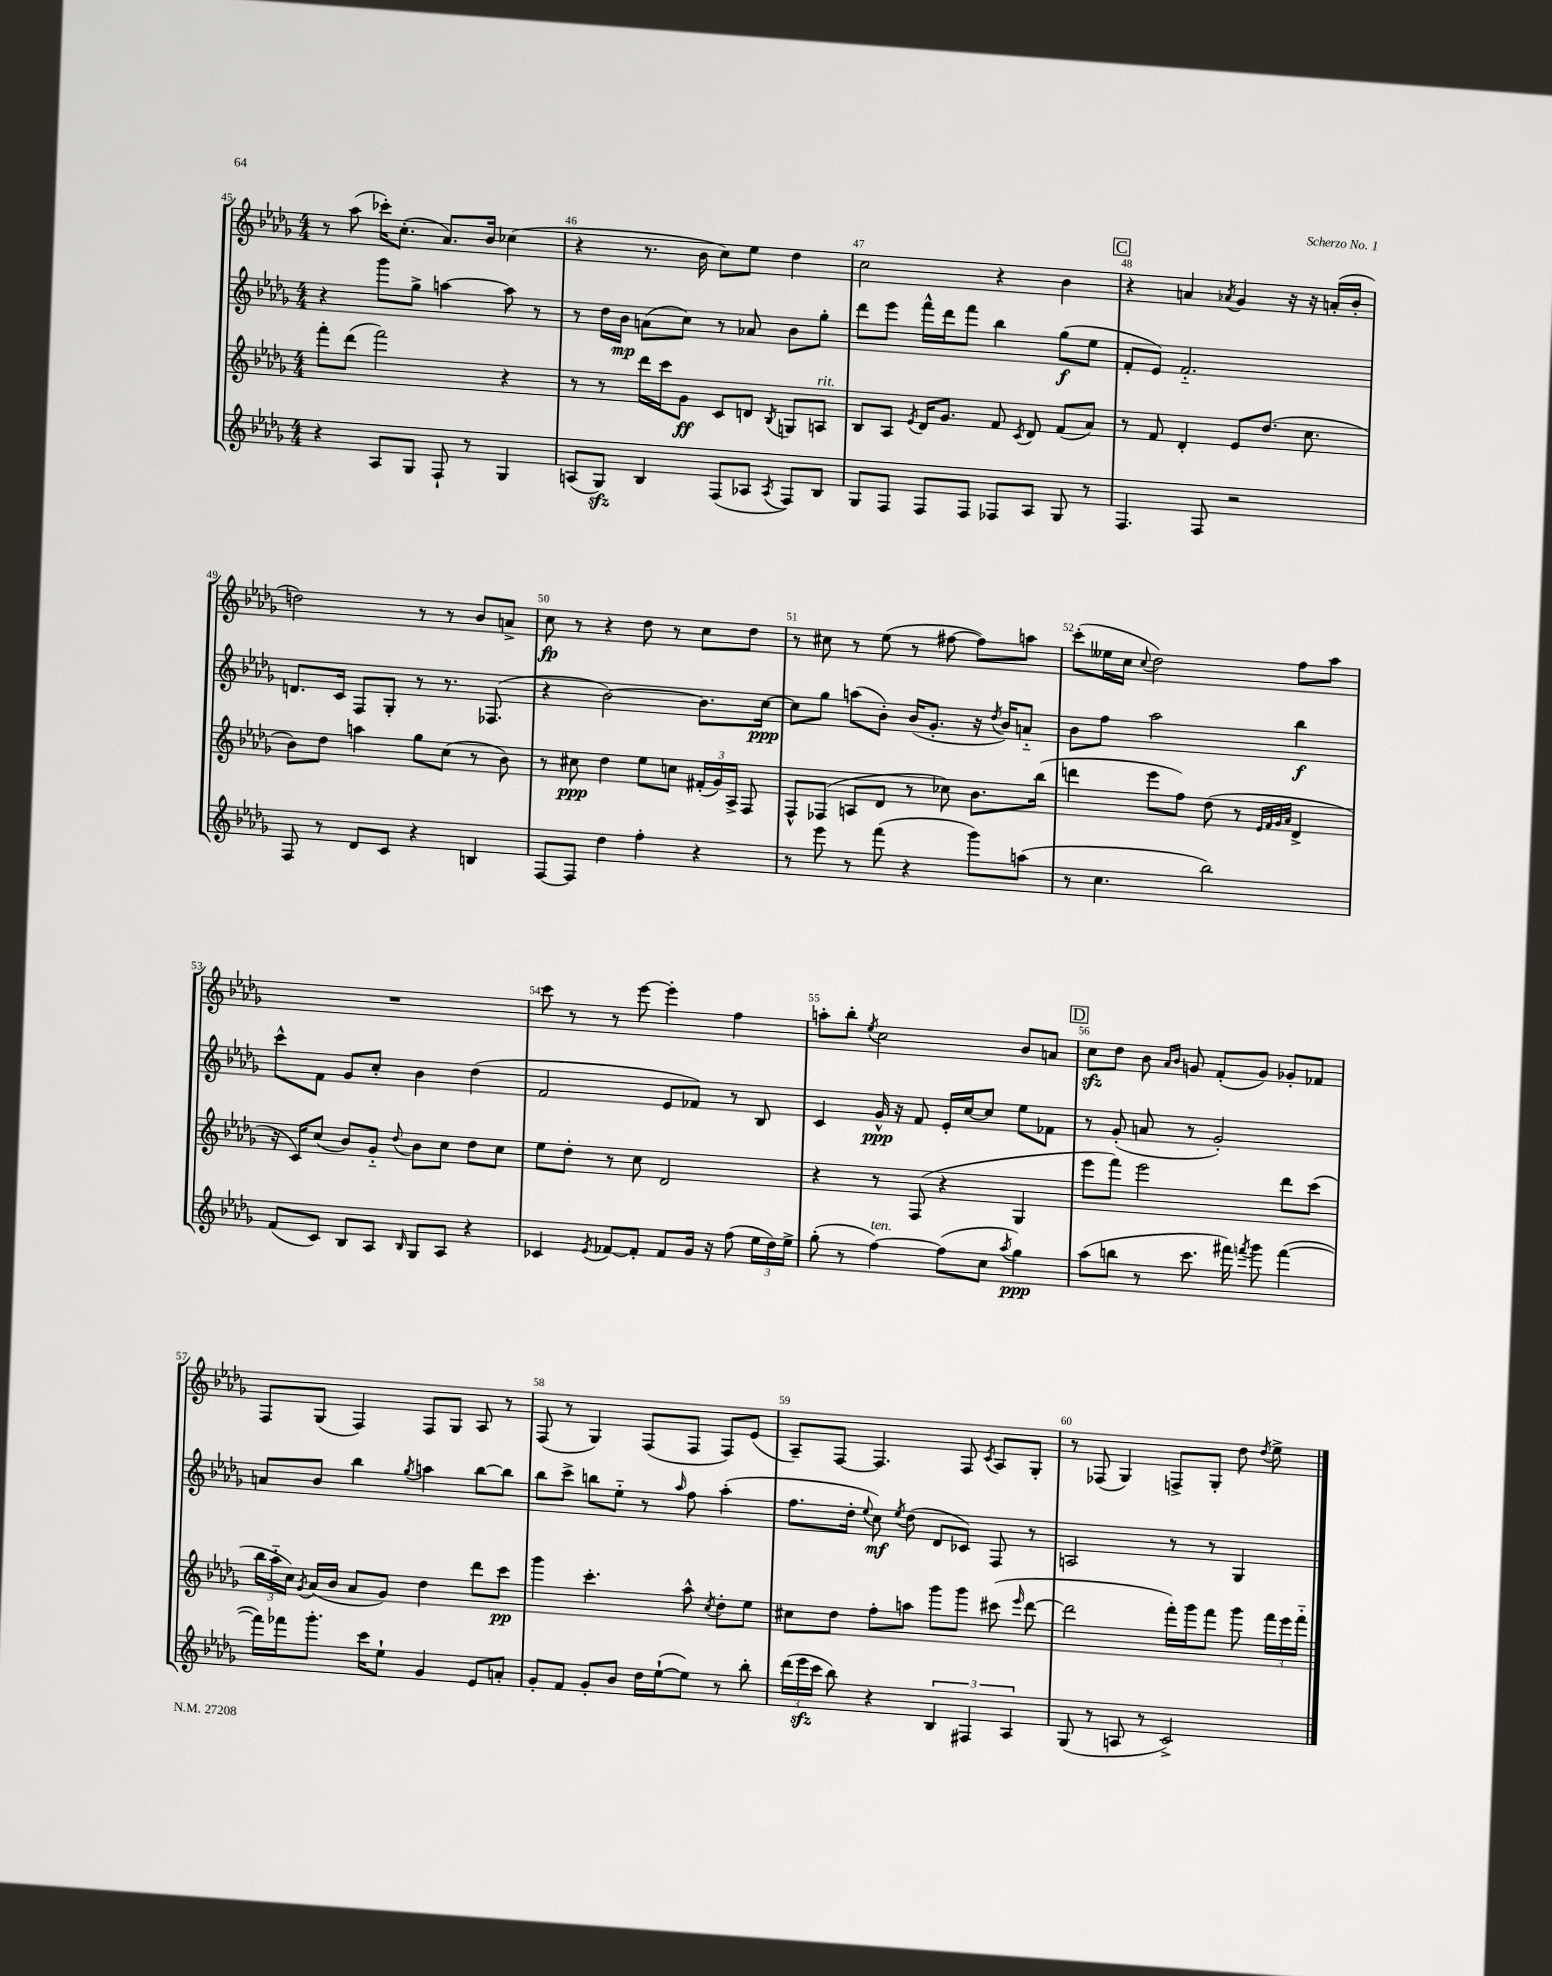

**kern	**dynam	**kern	**dynam	**kern	**dynam	**kern	**dynam
*part4	*part4	*part3	*part3	*part2	*part2	*part1	*part1
*staff4	*staff4	*staff3	*staff3	*staff2	*staff2	*staff1	*staff1
*clefG2	*	*clefG2	*	*clefG2	*	*clefG2	*
*k[b-e-a-d-g-]	*	*k[b-e-a-d-g-]	*	*k[b-e-a-d-g-]	*	*k[b-e-a-d-g-]	*
*M4/4	*	*M4/4	*	*M4/4	*	*M4/4	*
=45	=45	=45	=45	=45	=45	=45	=45
4r	.	8fff'\L	.	4r	.	8r	.
.	.	(8ddd-\J	.	.	.	(8aa-\	.
8A-/L	.	2fff\)	.	8ggg-\L	.	16ccc-X'\KL)	.
.	.	.	.	.	.	(8.cc'\J	.
8G-/J	.	.	.	8gg-^\J	.	.	.
8F`/	.	.	.	[4aan\	.	8.a-/L)	.
8r	.	.	.	.	.	.	.
.	.	.	.	.	.	16b-/Jk	.
4G-/	.	4r	.	8aa\]	.	(4cc-X\	.
.	.	.	.	8r	.	.	.
=46	=46	=46	=46	=46	=46	=46	=46
(8An/L	.	8r	.	8r	.	4r	.
8G-zz/J)	.	8r	.	16dd-\LL	.	.	.
.	.	.	.	16b-\JJ	mp	.	.
4B-/	.	16ddd-\LL	.	(8an\L	.	8.r	.
.	.	16ccc\J	.	.	.	.	.
.	.	8g-\J	ff	8cc\J)	.	.	.
.	.	.	.	.	.	16b-\	.
(8F/L	.	8c/L	.	8r	.	8cc\L)	.
8A-X/J	.	8dn/J	.	8a-X/	.	8ee-\J	.
8qA-/	.	8qB-/	.	.	.	.	.
8F/L)	.	8Gn/L	.	8b-\L	.	4dd-\	.
!	!	!LO:TX:a:i:t=rit.	!	!	!	!	!
8B-/J	.	8An/J	.	8gg-'\J	.	.	.
=47	=47	=47	=47	=47	=47	=47	=47
8G-/L	.	8B-/L	.	8ddd-\L	.	2cc\	.
8F/J	.	8A-/J	.	8eee-\J	.	.	.
.	.	8qe-/	.	.	.	.	.
8F/L	.	16d-/KL	.	16fff^^\LL	.	.	.
.	.	8.g-/J	.	16ddd-\J	.	.	.
8F/J	.	.	.	8fff\J	.	.	.
8F-X/L	.	8f/	.	4bb-\	.	4r	.
.	.	8qc/	.	.	.	.	.
8A-/J	.	8d-/	.	.	.	.	.
8G-/	.	(8f/L	.	(8gg-\L	f	4b-\	.
8r	.	8a-/J)	.	8ee-\J	.	.	.
!!LO:REH:place=s1:t=C
=48	=48	=48	=48	=48	=48	=48	=48
4.F/	.	8r	.	8f'/L	.	4r	.
.	.	8f/	.	8e-/J)	.	.	.
.	.	4d-'/	.	2.f/	.	4an/	.
8F/	.	.	.	.	.	.	.
.	.	.	.	.	.	8qa-X/	.
2r	.	8e-/L	.	.	.	4g-/	.
.	.	(8.dd-/J	.	.	.	.	.
.	.	.	.	.	.	16r	.
.	.	8.cc\	.	.	.	16r	.
.	.	.	.	.	.	(16an'/LL	.
.	.	.	.	.	.	16b-'/JJ	.
!!LO:LB:g=z
=49	=49	=49	=49	=49	=49	=49	=49
8F/	.	8b-\L)	.	8.dn/L	.	2ddn\)	.
8r	.	8dd-\J	.	.	.	.	.
.	.	.	.	16c/Jk	.	.	.
8d-/L	.	4aan\	.	8F/L	.	.	.
8c/J	.	.	.	8G-'/J	.	.	.
4r	.	8gg-\L	.	8r	.	8r	.
.	.	(8cc\J	.	8.r	.	8r	.
4Bn/	.	8r	.	.	.	8b-/L	.
.	.	.	.	(8.F-X/	.	.	.
.	.	8b-\)	.	.	.	8an^/J	.
=50	=50	=50	=50	=50	=50	=50	=50
[8F/L	.	8r	.	4r	.	8cc\	fp
8F/J]	.	8cc#X\	ppp	.	.	8r	.
4dd-\	.	4dd-\	.	[2b-\)	.	4r	.
4ff'\	.	8ee-\L	.	.	.	8dd-\	.
.	.	8ccn\J	.	.	.	8r	.
4r	.	(24f#X'/LL	.	8.b-\L]	.	8cc\L	.
.	.	24g-/)	.	.	.	.	.
.	.	24A-^/JJ	.	.	.	.	.
.	.	8F/	.	.	.	8dd-\J	.
.	.	.	.	[16cc\Jk	ppp	.	.
=51	=51	=51	=51	=51	=51	=51	=51
8r	.	8F^^/L	.	8cc\L]	.	8r	.
8eee-\	.	(8F-X/J	.	8gg-\J	.	8cc#X\	.
8r	.	8An/L	.	(8aan\L	.	8r	.
(8fff\	.	8d-/J	.	8b-'\J)	.	(8ee-\	.
4r	.	8r	.	(16b-/KL	.	8r	.
.	.	.	.	8.g-'/J	.	.	.
.	.	8cc-X\)	.	.	.	[8ff#X\	.
8ggg-\L)	.	8.b-\L	.	16r	.	8ff#\L])	.
.	.	.	.	8qdd-/	.	.	.
.	.	.	.	16b-/KL)	.	.	.
(8aan\J	.	.	.	8an/J	.	8aan\J	.
.	.	(16bb-\Jk	.	.	.	.	.
=52	=52	=52	=52	=52	=52	=52	=52
8r	.	4dddn\	.	8b-\L	.	(8ccc'\L	.
4.cc\	.	.	.	8ff\J	.	16ee--X\L	.
.	.	.	.	.	.	16cc\JJ	.
.	.	.	.	.	.	8qqcc/	.
.	.	8eee-\L	.	2aa-\	.	2dd-\)	.
.	.	8ff\J)	.	.	.	.	.
2bb-\)	.	(8dd-\	.	.	.	.	.
.	.	8r	.	.	.	.	.
.	.	32qqe-/LLL	.	.	.	.	.
.	.	32qqf/	.	.	.	.	.
.	.	32qqg-/	.	.	.	.	.
.	.	32qqa-/JJJ	.	.	.	.	.
.	.	4d-^/	.	4bb-\	f	8ff\L	.
.	.	.	.	.	.	8aa-\J	.
!!LO:LB:g=z
=53	=53	=53	=53	=53	=53	=53	=53
(8f/L	.	16r	.	8ccc^^\L	.	1r	.
.	.	16c/KL)	.	.	.	.	.
8c/J)	.	(8cc/J	.	8f\J	.	.	.
8B-/L	.	8b-/L)	.	8g-/L	.	.	.
8A-/J	.	8g-/J	.	8cc'/J	.	.	.
16qqB-/	.	8qqdd-/	.	.	.	.	.
8G-/L	.	8b-\L	.	4b-\	.	.	.
8A-/J	.	8cc\J	.	.	.	.	.
4r	.	8dd-\L	.	(4dd-\	.	.	.
.	.	8cc\J	.	.	.	.	.
=54	=54	=54	=54	=54	=54	=54	=54
4c-X/	.	8ee-\L	.	2f/	.	8ccc\	.
.	.	8dd-'\J	.	.	.	8r	.
8qe-/	.	.	.	.	.	.	.
[8f-X/L	.	8r	.	.	.	8r	.
8f-'/J]	.	8cc\	.	.	.	[8eee-\	.
8f-/L	.	2d-/	.	8e-/L	.	4eee-'\]	.
16g-/Jk	.	.	.	8f-X/J)	.	.	.
16r	.	.	.	.	.	.	.
(8ff\	.	.	.	8r	.	4ff\	.
24ee-\LL	.	.	.	8B-/	.	.	.
24dd-\)	.	.	.	.	.	.	.
24ee-^\JJ	.	.	.	.	.	.	.
=55	=55	=55	=55	=55	=55	=55	=55
(8gg-'\	.	4r	.	4c/	.	8aan'\L	.
8r	.	.	.	.	.	8bb-'\J	.
.	.	.	.	.	.	8qee-/	.
!LO:TX:a:i:t=ten.	!	!	!	!	!	!	!
[4ff\)	.	8r	.	16g-^^/	ppp	2cc\	.
.	.	.	.	16r	.	.	.
.	.	(8F/	.	8f/	.	.	.
(8ff\L]	.	4r	.	16e-'/LL	.	.	.
.	.	.	.	[16cc/J	.	.	.
8cc\J	.	.	.	8cc/J]	.	.	.
8qaa-/	.	.	.	.	.	.	.
4gg-\)	ppp	4G-/	.	8ee-\L	.	8b-/L	.
.	.	.	.	8f-X\J	.	8an/J	.
!!LO:REH:place=s1:t=D
=56	=56	=56	=56	=56	=56	=56	=56
(8aa-\L	.	8eee-\L	.	8r	.	8cczz\L	.
8bbn\J	.	8fff\J)	.	(8g-'/	.	8dd-\J	.
8r	.	2eee-\	.	8an/	.	8b-\	.
.	.	.	.	.	.	16qqa-/LL	.
.	.	.	.	.	.	16qqb-/JJ	.
8.ccc\	.	.	.	8r	.	8gn/	.
.	.	.	.	2g-'/)	.	(8f'/L	.
16fff#X\)	.	.	.	.	.	.	.
8qfffn/	.	.	.	.	.	.	.
8ggg-\	.	.	.	.	.	8g/J)	.
([4fff\	.	8ddd-\L	.	.	.	8g-X'/L	.
.	.	(8ccc\J	.	.	.	8f-X/J	.
!!LO:LB:g=z
=57	=57	=57	=57	=57	=57	=57	=57
16fff\LL])	.	24bb-\LL	.	8an/L	.	8F/L	.
.	.	24aa-\	.	.	.	.	.
16fff-X\J	.	.	.	.	.	.	.
.	.	24cc\JJ)	.	.	.	.	.
.	.	8qg-/	.	.	.	.	.
8.ggg-'\J	.	(16a-/LL	.	8b-/J	.	(8G-/J	.
.	.	16b-/JJ	.	.	.	.	.
.	.	8a-/L	.	4bb-\	.	4F/)	.
16ccc\KL	.	.	.	.	.	.	.
8ee-`\J	.	8g-/J)	.	.	.	.	.
.	.	.	.	8qgg-/	.	.	.
4g-/	.	4dd-\	.	4aan\	.	8F/L	.
.	.	.	.	.	.	8G-/J	.
8e-/L	.	8ddd-\L	.	[8bb-\L	.	8A-/	.
8an'/J	.	8ccc\J	pp	8bb-\J]	.	8r	.
=58	=58	=58	=58	=58	=58	=58	=58
8g-'/L	.	4ggg-\	.	8bb-\L	.	(8F/	.
8f/J	.	.	.	8ccc^\J	.	8r	.
8g-'/L	.	4.ccc'\	.	8bbn\L	.	4G-/)	.
8b-/J	.	.	.	8ee-\J	.	.	.
16dd-\LL	.	.	.	8r	.	(8F/L	.
([16ee-`\J	.	.	.	.	.	.	.
.	.	.	.	16qqaa-/	.	.	.
8ee-\J])	.	8aa-^^\	.	8ff\	.	8F/J	.
.	.	8qcc/	.	.	.	.	.
8r	.	8dd-'\L	.	(4aa-'\	.	8F/L)	.
8bb-'\	.	8ee-\J	.	.	.	(8e-/J	.
=59	=59	=59	=59	=59	=59	=59	=59
(24ddd-\LL	.	8cc#X\L	.	8.ff\L	.	8A-~/L)	.
24eee-zz\	.	.	.	.	.	.	.
24ccc\JJ	.	.	.	.	.	.	.
8bb-\)	.	8dd-\J	.	.	.	[8F/J	.
.	.	.	.	16dd-'\Jk	.	.	.
.	.	.	.	8qqee-/	.	.	.
4r	.	8ff'\L	.	8cc\)	mf	4.F/]	.
.	.	.	.	8qee-/	.	.	.
.	.	8aan\J	.	(8dd-\	.	.	.
6B-/	.	8ggg-\L	.	8d-/L	.	.	.
.	.	8ggg-\J	.	8c-X/J)	.	8F/	.
6F#X/	.	.	.	.	.	.	.
.	.	.	.	.	.	8qc/	.
.	.	(8ccc#X\	.	8F/	.	8A-/L	.
6A-/	.	.	.	.	.	.	.
.	.	16qqeee-/	.	.	.	.	.
.	.	[8ddd-\	.	8r	.	8G-'/J	.
=60	=60	=60	=60	=60	=60	=60	=60
(8G-/	.	2ddd-\]	.	2An/	.	8r	.
8r	.	.	.	.	.	(8F-X/	.
8An/	.	.	.	.	.	4G-/)	.
8r	.	.	.	.	.	.	.
2c^/)	.	16fff'\LL)	.	8r	.	8Fn^/L	.
.	.	16ggg-\J	.	.	.	.	.
.	.	8fff\J	.	8r	.	8G-'/J	.
.	.	8ggg-\	.	4G-/	.	8dd-\	.
.	.	.	.	.	.	8qdd-/	.
.	.	24fff\LL	.	.	.	8ee-^\	.
.	.	24eee-\	.	.	.	.	.
.	.	24fff\JJ	.	.	.	.	.
==	==	==	==	==	==	==	==
*-	*-	*-	*-	*-	*-	*-	*-
